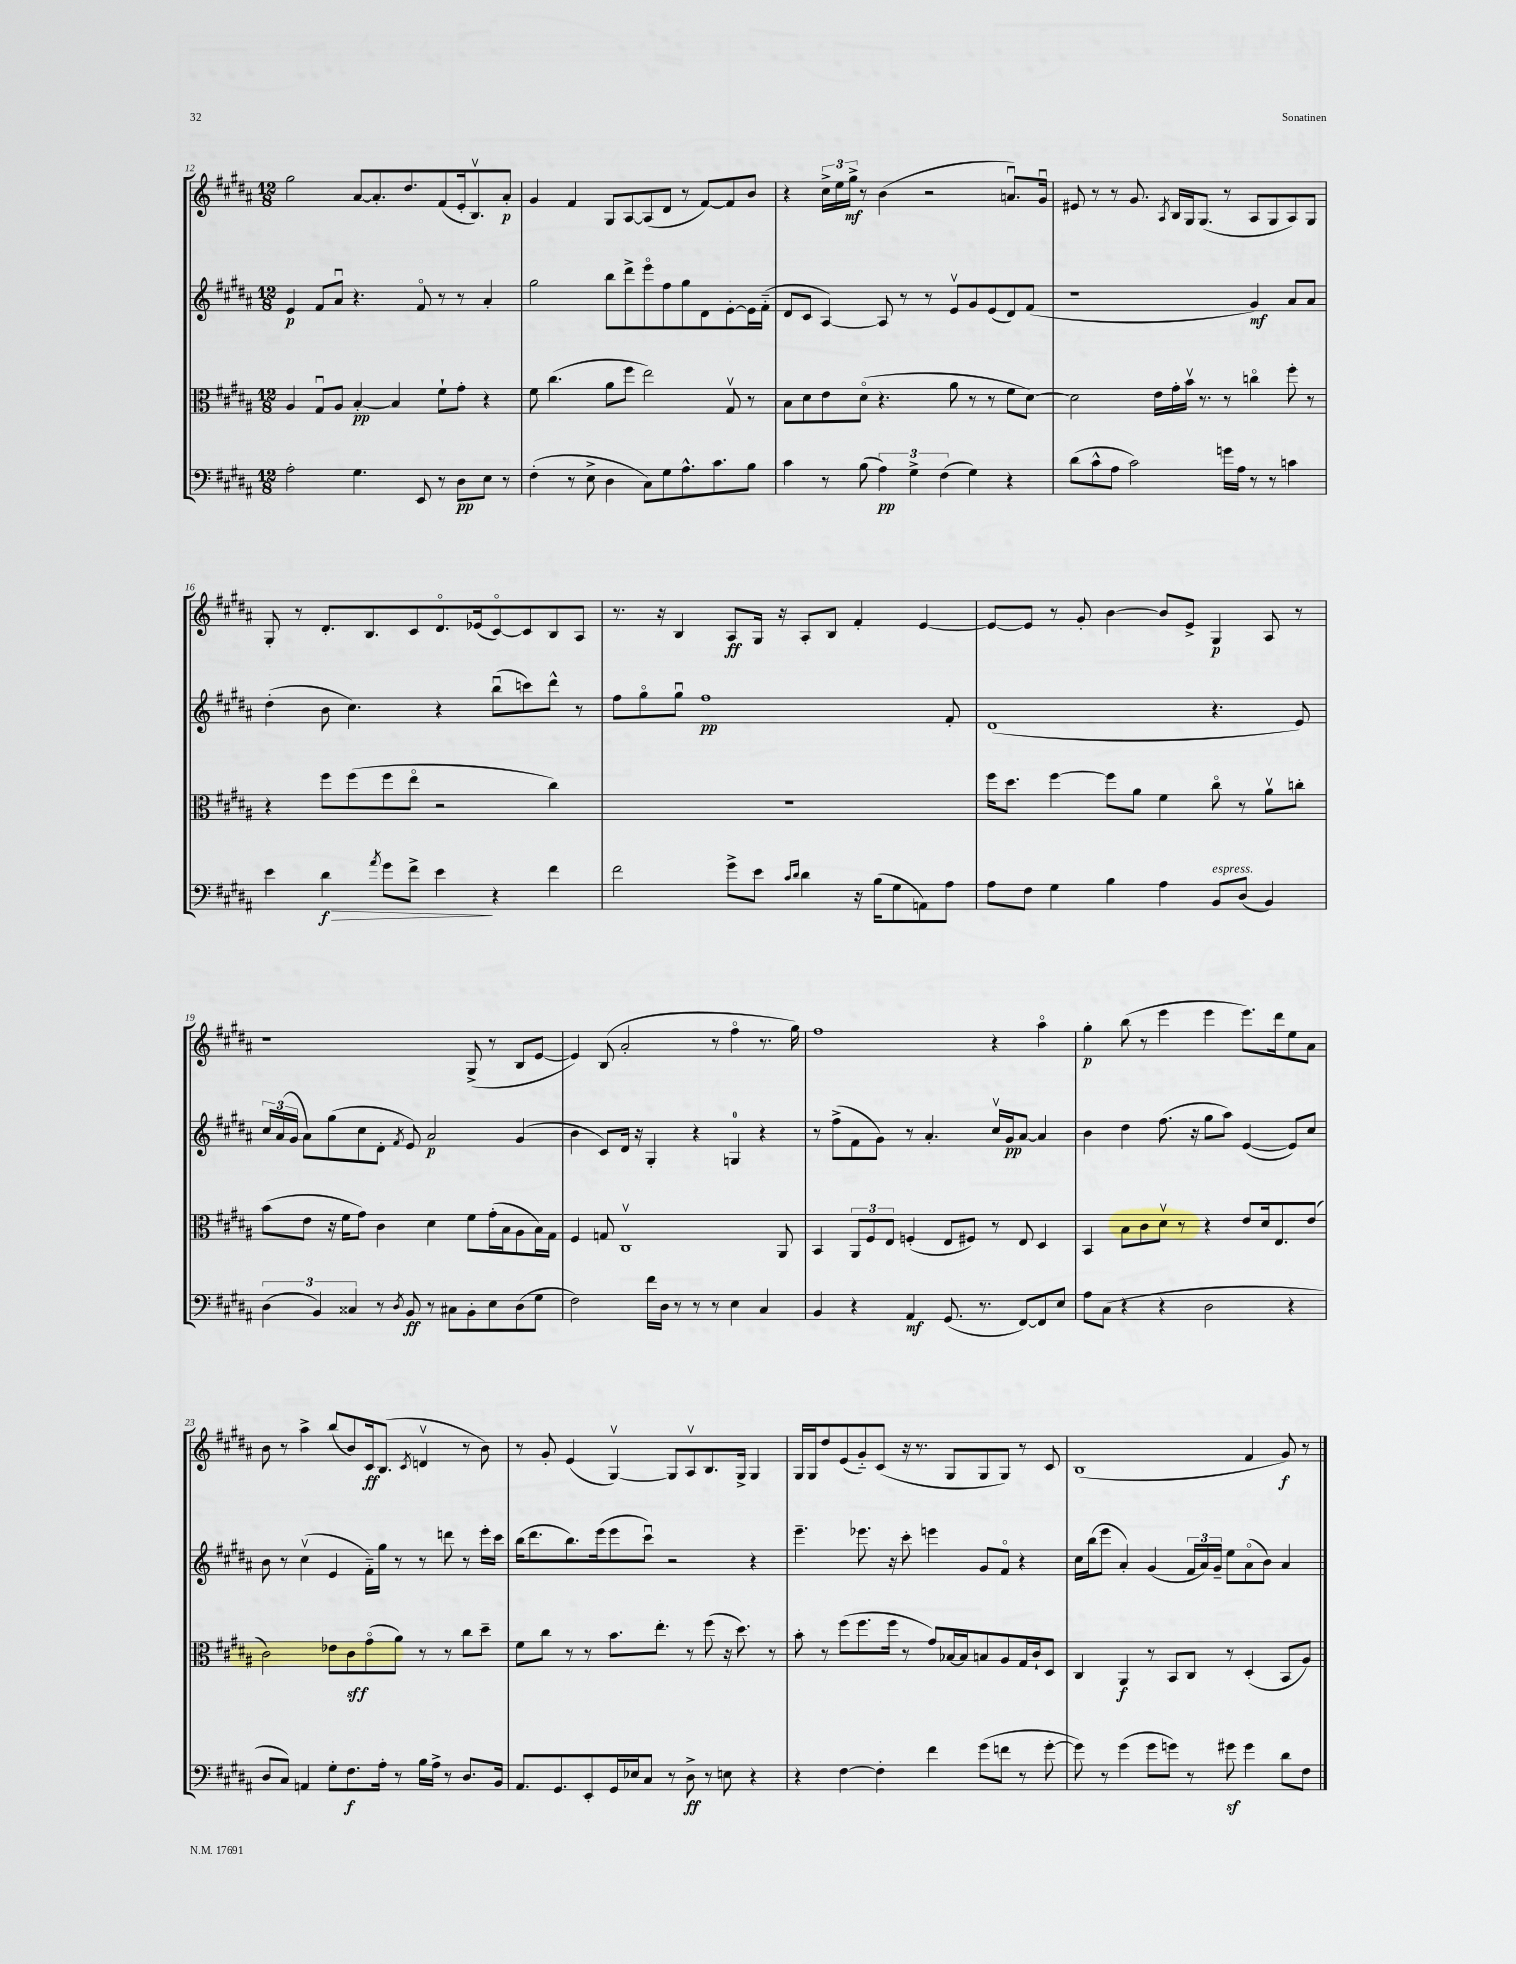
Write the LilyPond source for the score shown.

<<
\new StaffGroup <<
\new Staff = "s0" {
    \clef treble \key b \major \numericTimeSignature \time 12/8
    \autoBeamOff gis''2 ais'8[~ ais'8.-. dis''8. fis'8( e'16-. b8.\upbow) ais'8]-.\p |
    gis'4 fis'4 gis8[ ais8~ ais8( dis'8] r8 fis'8[~) fis'8 b'8] |
    r4 \tuplet 3/2 { cis''16[-> e''16 gis''16]->\mf } r8 b'4( r2 a'8.[\downbow) gis'16]\downbow |
    eis'8 r8 r8 gis'8. \acciaccatura { ais8 } b16[ gis16 gis8.]( r8 ais8[ gis8 ais8) gis8] |
    gis8-. r8 dis'8.[-. b8. cis'8 dis'8.\flageolet ees'16( cis'8~\flageolet) cis'8 b8 ais8] |
    r8. r16 b4 ais8[\ff gis16] r16 ais8[-. b8] fis'4-. e'4~ |
    e'8[~ e'8] r8 gis'8-. b'4~ b'8[ e'8]-> gis4\p ais8 r8 |
    r1 gis8->( r8 b8[ e'8]~ |
    e'4) b8( ais'2-. r8 fis''4\flageolet r8. gis''16) |
    fis''1 r4 ais''4\flageolet |
    gis''4-.\p b''8( r8 e'''4 e'''4 e'''8.[) dis'''16 e''8 ais'8] |
    b'8 r8 ais''4-> b''8[( b'8) cis'16\ff b8.]( \acciaccatura { cis'8 } d'4\upbow r8 b'8) |
    r8 gis'8-. e'4( gis4~\upbow) gis8[ ais8\upbow b8. gis16]-> gis4 |
    gis16[ gis16 dis''8 e'8( gis'8-_) cis'8]( r16 r8. gis8[ gis8 gis8]) r8 cis'8 |
    b1( fis'4 gis'8\f) r8 \bar "|." |
}
\new Staff = "s1" {
    \clef treble \key b \major \numericTimeSignature \time 12/8
    \autoBeamOff e'4\p fis'8[ ais'8]\downbow r4. fis'8\flageolet r8 r8 ais'4-. |
    gis''2 b''8[ dis'''8-> e'''8\flageolet fis''8 gis''8 dis'8 e'8~-. e'16 fis'16]-_( |
    dis'8[ cis'8] ais4~) ais8 r8 r8 e'8[\upbow gis'8 e'8( dis'8) fis'8]( |
    r1 gis'4\mf) ais'8[ ais'8] |
    dis''4-.( b'8 cis''4.) r4 b''8[\downbow( c'''8) dis'''8]-^ r8 |
    fis''8[ gis''8\flageolet gis''8]\downbow fis''1\pp fis'8-. |
    dis'1( r4. e'8) |
    \tuplet 3/2 { cis''16[ ais'16( gis'16] } ais'8[) gis''8( cis''8 dis'8]-. \acciaccatura { fis'8 } e'8) ais'2\p gis'4( |
    b'4 cis'8[) dis'16] r16 gis4-. r4 g4-0 r4 |
    r8 fis''8[->( fis'8 gis'8]) r8 ais'4.-. cis''16[\upbow gis'16\pp ais'8]~ ais'4 |
    b'4 dis''4 fis''8.( r16 gis''8[ ais''8]) e'4~( e'8[) cis''8] |
    b'8 r8 cis''4\upbow( e'4 fis'16[-_) gis''16] r8 r8 d'''8 r8 e'''16[-. cis'''16] |
    b''16[( dis'''8. b''8.) e'''16( e'''8 cis'''8]\downbow) r2 r4 |
    e'''4.-- ees'''8. r16 cis'''8-. e'''4 gis'8[ fis'8]\flageolet r4 |
    cis''16[ b''16( e'''8] ais'4-.) gis'4( \tuplet 3/2 { fis'16[ ais'16) gis'16]-- } e''8[ ais'8\flageolet( b'8]) ais'4 \bar "|." |
}
\new Staff = "s2" {
    \clef alto \key b \major \numericTimeSignature \time 12/8
    \autoBeamOff ais4 gis8[\downbow ais8] b4~-.\pp b4 fis'8[-! gis'8]-. r4 |
    fis'8 cis''4.( ais'8[ fis''8] e''2) gis8\upbow r8 |
    b8[ dis'8 e'8 dis'8]\flageolet( r4. ais'8 r8 r8 fis'8[ dis'8]~) |
    dis'2 e'16[ gis'16-. b'16]\upbow r8. r8 c''4\flageolet fis''8-. r8 |
    r4 fis''8[ fis''8( fis''8 e''8]\flageolet r2 cis''4) |
    R1. |
    fis''16[ dis''8.] fis''4~ fis''8[ ais'8] fis'4 cis''8\flageolet r8 ais'8[\upbow c''8]-. |
    b'8[( e'8] r16 fis'16[ gis'8]) cis'4 dis'4 fis'8[ gis'16-.( b16 ais8 b16) gis16] |
    fis4 g8 cis1\upbow ais,8 |
    b,4 \tuplet 3/2 { ais,8[ fis8 e8] } f4-.( e8[ fis8]) r8 e8 dis4 |
    b,4 b8[ cis'8 dis'8]\upbow r8 r4 e'8[ dis'16 e8. e'8]( |
    cis'2) ees'8[ cis'8\sff gis'8\flageolet( ais'8]) r8 r8 cis''8[ dis''8]-- |
    fis'8[ cis''8] r8 r8 b'8.[ e''8.]-. r8 fis''8( r16 dis''8.) r8 |
    b'8-. r8 fis''8[( fis''8. fis''16] r8 gis'8[) bes16~ bes16 b8 ais8 gis16 cis'16-! dis8] |
    cis4 ais,4\f r8 b,8[ cis8] r8 dis4-.( b,8[ ais8]) \bar "|." |
}
\new Staff = "s3" {
    \clef bass \key b \major \numericTimeSignature \time 12/8
    \autoBeamOff ais2-. gis4. e,8 r8 dis8[\pp e8] r8 |
    fis4-.( r8 e8-> dis4 cis8[) gis8 ais8.-^ cis'8. b8] |
    cis'4 r8 b8( \tuplet 3/2 { ais4\pp) gis4-> fis4( } gis4) r4 |
    dis'8[( cis'8-^ ais8] cis'2) g'16[ ais16] r8 r8 c'4 |
    e'4 dis'4\f\> \acciaccatura { ais'8 } gis'8[ fis'8]-> e'4\! r4 fis'4 |
    fis'2 gis'8[-> e'8] \grace { cis'16[ dis'16] } dis'4 r16 b16[( gis8 a,8) ais8] |
    ais8[ fis8] gis4 b4 ais4 b,8[^\markup { \italic "espress." } dis8]( b,4) |
    \tuplet 3/2 { dis4( b,4) cisis4 } r8 \acciaccatura { dis8 } b,8\ff r8 cis8[ b,8-. e8 dis8( gis8] |
    fis2) fis'16[ dis16] r8 r8 r8 e4 cis4 |
    b,4 r4 ais,4\mf gis,8.( r8. fis,8[~) fis,8 e8] |
    ais8[ cis8]( r4 r4 dis2 r4 |
    dis8[ cis8]) a,4 gis8[-. fis8.\f ais16]-. r8 b16[ ais16]-> r8 dis8.[ b,16] |
    ais,8.[ gis,8. e,8-. gis,16 ees16 cis8] r8 dis8->\ff r8 e8 r4 |
    r4 fis4~ fis4-. fis'4 gis'8[( f'8] r8 gis'8~-. |
    gis'8) r8 gis'4( gis'8[ g'8]) r8 gis'8\sf gis'4 dis'8[ fis8] \bar "|." |
}
>>
>>
\layout { \context { \Score currentBarNumber = #12 } }
